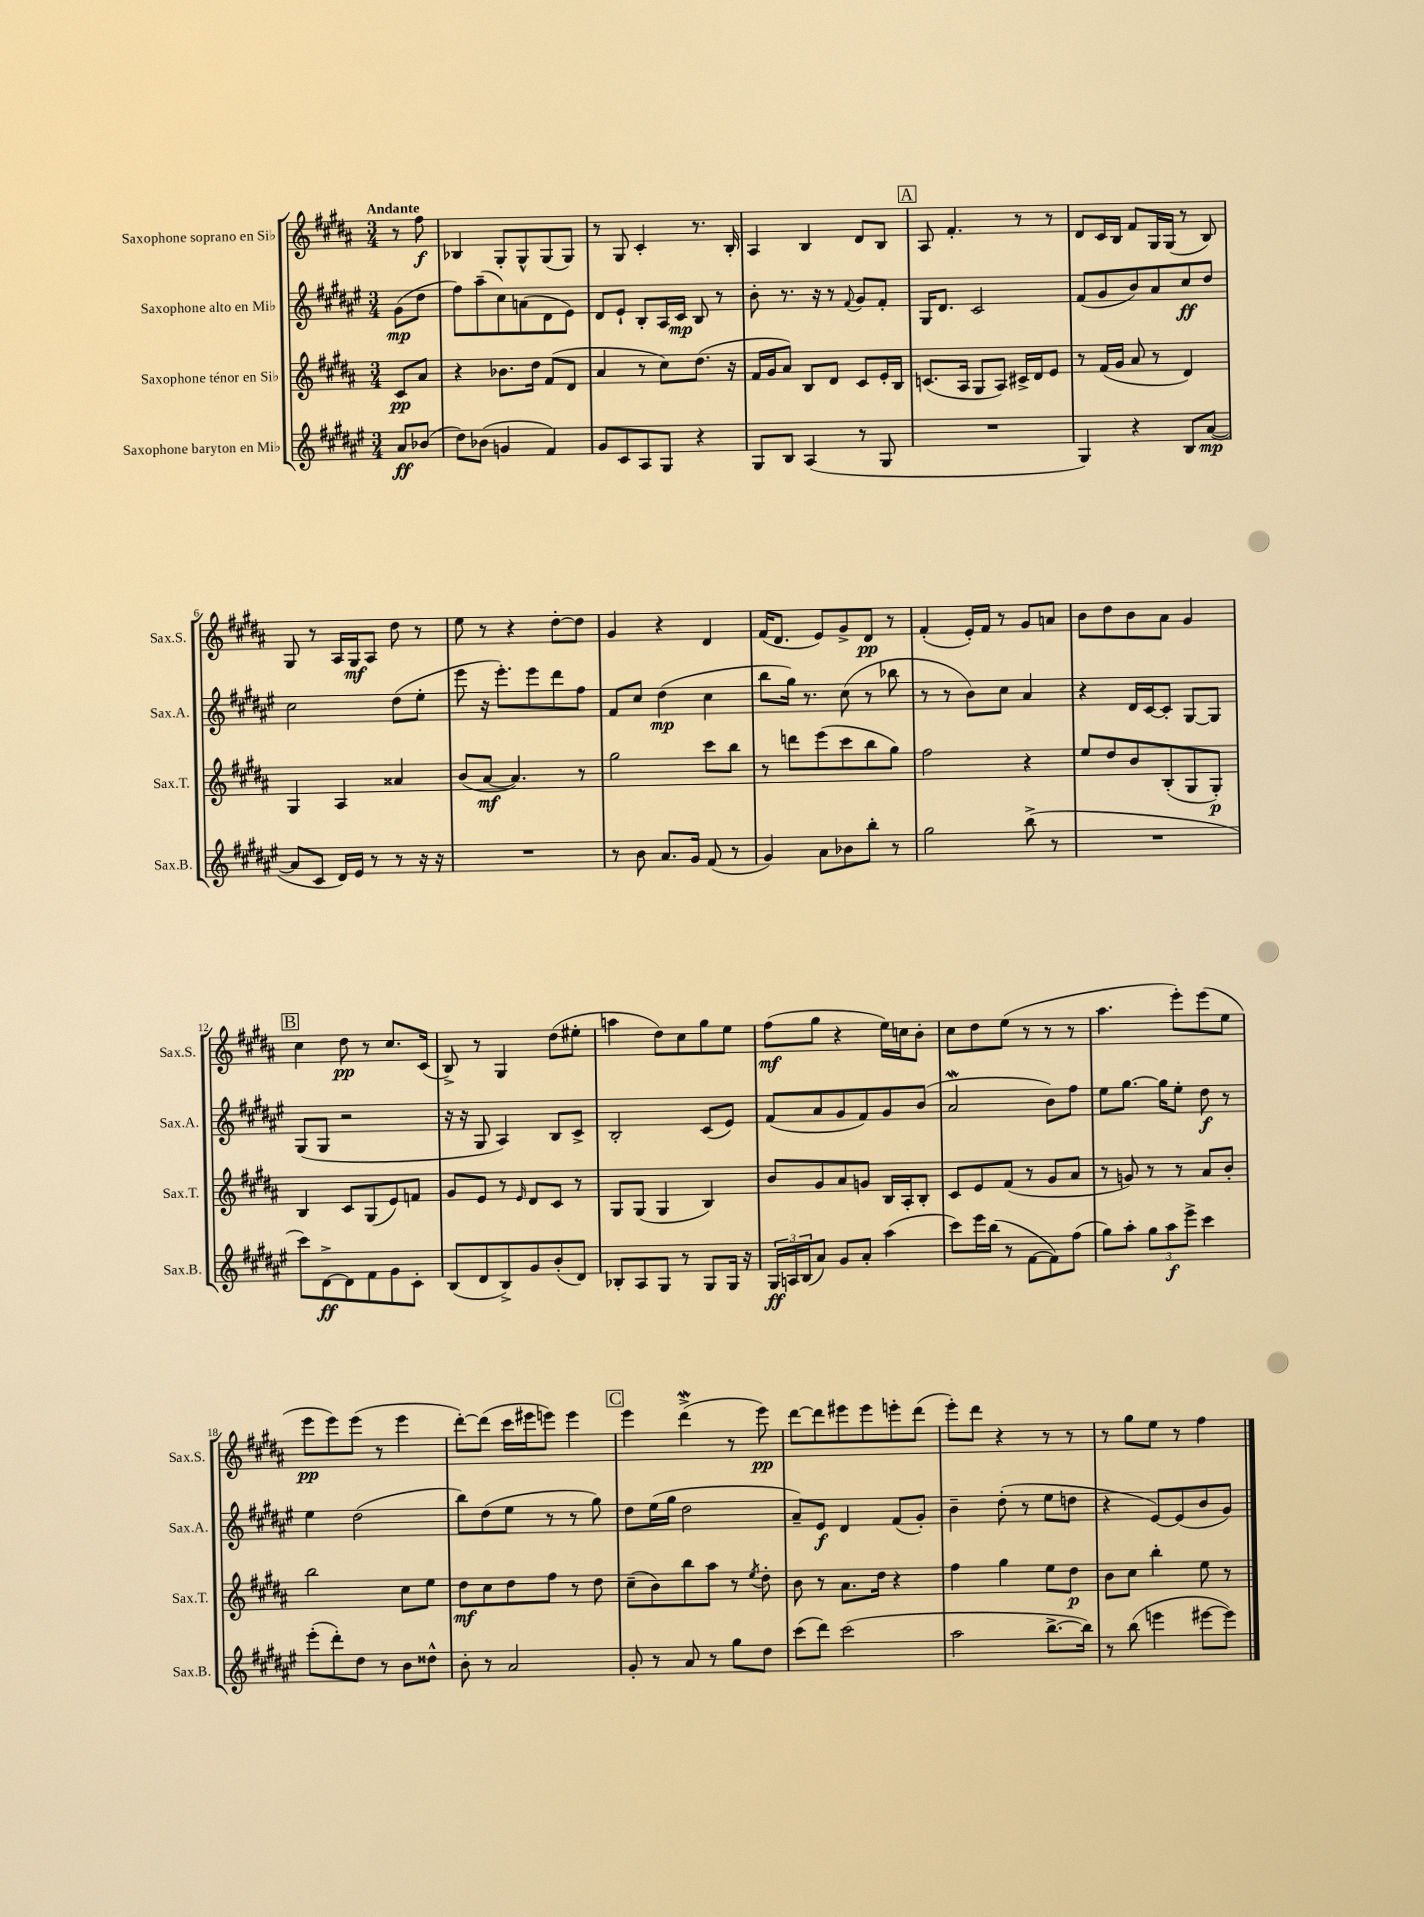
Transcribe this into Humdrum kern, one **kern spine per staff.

**kern	**kern	**kern	**kern
*staff4	*staff3	*staff2	*staff1
*clefG2	*clefG2	*clefG2	*clefG2
*k[f#c#g#d#a#e#]	*k[f#c#g#d#a#]	*k[f#c#g#d#a#e#]	*k[f#c#g#d#a#]
*M3/4	*M3/4	*M3/4	*M3/4
8a#	8c#	(8g#	8r
(8b-	8a#	8dd#	8ff#
=	=	=	=
8dd#)	4r	8ff#)	4B-
(8b-	.	(8aa#~	.
4g	8.b-	8cc#)	8G#'
.	.	(8a	8G#^^
.	16dd#	.	.
4f#)	(8f#	8d#	(8G#
.	8d#	8e#)	8G#)
=	=	=	=
8g#	4a#	8d#	8r
8c#	.	8e#`	8G#
8A#	8r	8B'	4c#'
8G#	8cc#)	16A#	.
.	.	16c#	.
4r	(8.dd#	8B	8.r
.	.	8r	.
.	16r	.	16B'
=	=	=	=
8G#	16f#	8b'	4A#
.	16g#	.	.
8B	8a#)	8.r	.
(4A#	8B	.	4B
.	.	16r	.
.	8d#	8r	.
.	.	8qqf#	.
8r	8c#	8g#	8d#
8G#	16e'	8f#'	8B
.	16B	.	.
=	=	=	=
2.r	(8.c	16G#	8A#
.	.	8.d#	.
.	.	.	4.f#'
.	16A#	.	.
.	8G#	2c#	.
.	8A#)	.	.
.	16c#^	.	8r
.	16d#	.	.
.	8e	.	8r
=	=	=	=
4G#)	8r	(8f#	8d#
.	(16f#	8g#	16c#
.	16g#	.	16B
4r	8a#	8b)	8f#
.	8r	8a#	16G#
.	.	.	(16G#
8B	4d#)	8cc#	8r
([8a#	.	8dd#	8B)
=	=	=	=
8a#]	4G#	2cc#	8G#
8c#	.	.	8r
16d#)	4A#	.	16A#
16e#	.	.	16G#
8r	.	.	8A#
8r	4a##	(8dd#	8dd#
16r	.	8ee#'	8r
16r	.	.	.
=	=	=	=
2.r	(8b	8eee#	8ee
.	[8a#	16r	8r
.	.	8.eee#')	.
.	4.a#])	.	4r
.	.	8eee#	.
.	.	8ddd#	[8dd#'
.	8r	8ff#	8dd#]
=	=	=	=
8r	2gg#	8f#	4g#
8b	.	8cc#	.
8.a#	.	(4dd#	4r
16g#	.	.	.
(8f#	8ccc#	4cc#	4d#
8r	8bb	.	.
=	=	=	=
4g#)	8r	8bb	(16f#
.	.	.	8.d#
.	8ddd	16gg#)	.
.	.	8.r	.
8a#	(8eee	.	8e)
8b-	8ccc#	(8cc#	8g#^
8bb'	8bb	8r	8d#
8r	8gg#)	8bb-	8r
=	=	=	=
2gg#	2ff#	8r	(4f#'
.	.	8r	.
.	.	8b)	16e')
.	.	.	16f#
.	.	8cc#	8r
(8bb^	4r	4a#	8g#
8r	.	.	8a
=	=	=	=
2.r	8ee	4r	8b
.	8dd#	.	8dd#
.	8b	16d#	8b
.	.	[16c#	.
.	(8B'	8c#']	8a#
.	8G#	[8G#	4g#
.	8G#')	8G#]	.
=	=	=	=
8ccc#)	4B	(8G#	4cc#
[8d#^	.	8G#	.
8d#]	8c#	2r	8dd#
8f#	(8G#	.	8r
8g#	8e)	.	8.cc#
8c#'	8f	.	.
.	.	.	(16c#
=	=	=	=
(8B	8g#	16r	8B^)
.	.	16r	.
8d#	8e	8G#	8r
8B^)	8r	4A#)	4G#
.	16qqe	.	.
8g#	8d#	.	.
(8b'	8c#	8B	(8dd#
8d#)	8r	8c#^	8ee#'
=	=	=	=
8B-'	8G#	2B'	4aa
8A#	(8G#	.	.
8G#	4G#	.	8dd#)
8r	.	.	8cc#
8G#	4B)	(8c#	8gg#
16G#	.	8e#)	8ee
16r	.	.	.
=	=	=	=
24G#	8b	(8f#	(8ff#
24A	.	.	.
(24B	.	.	.
8a#)	8g#	8a#	8gg#
8g#	8a#	8g#	4r
8a#'	8g	8f#)	.
(4aa#	16B	8g#	16ee)
.	16A#'	.	16cc
.	8B'	(8b	8b'
=	=	=	=
8ccc#)	8c#	2a#	8cc#
16eee#	8e	.	8dd#
(16bb	.	.	.
8r	(8f#	.	(8ee
[8f#	8r	.	8r
8f#])	8g#	8b)	8r
(8ff#	8a#	8ff#	8r
=	=	=	=
8gg#)	8r	8ee#	4.aa#
8aa#'	8g)	[8.gg#	.
12gg#	8r	.	.
.	.	16gg#]	.
12aa#	.	.	.
.	8r	8ee#'	8eee')
12eee#^	.	.	.
4ccc#	8a#	8dd#	(8eee
.	8b'	8r	8ee
=	=	=	=
(8eee#'	2bb	4ee#	8eee
8ddd#')	.	.	8eee)
8dd#	.	(2dd#	(8eee
8r	.	.	8r
8b	8cc#	.	4eee
8dd##^^	8ee	.	.
=	=	=	=
8b'	8dd#	8bb)	[8ddd#')
8r	8cc#	(8dd#	(8ddd#]
2a#	8dd#	8ee#	16ccc#
.	.	.	16eee#
.	8ff#	8r	8eee)
.	8r	8r	4eee
.	8dd#	8gg#)	.
=	=	=	=
8g#'	(8cc#~	8dd#	4eee
8r	8b)	(16ee#	.
.	.	16gg#	.
8a#	8bb	2dd#	(4ddd#^
8r	8aa#	.	.
8gg#	8r	.	8r
.	8qee	.	.
8dd#	8dd#'	.	8eee)
=	=	=	=
(8ccc#	8b	8a#~)	[8ddd#
8ddd#)	8r	8e#	8ddd#]
(2ccc#	8.a#	4d#	8eee#
.	.	.	8eee#
.	16dd#	.	.
.	4r	(8f#	8eee'
.	.	8g#')	(8ddd#
=	=	=	=
2aa#	4ff#	4b~	8eee')
.	.	.	8ddd#
.	4gg#	(8dd#'	4r
.	.	8r	.
[8.bb^	8ee	8ee#	8r
.	8dd#	8dd	8r
16bb])	.	.	.
=	=	=	=
8r	8b	4r	8r
(8bb	8cc#	.	8gg#
4eee	4bb'	[8e#)	8ee
.	.	(8e#]	8r
[8eee#	8ee	8b	4ff#
8eee#])	8r	8g#)	.
==	==	==	==
*-	*-	*-	*-
